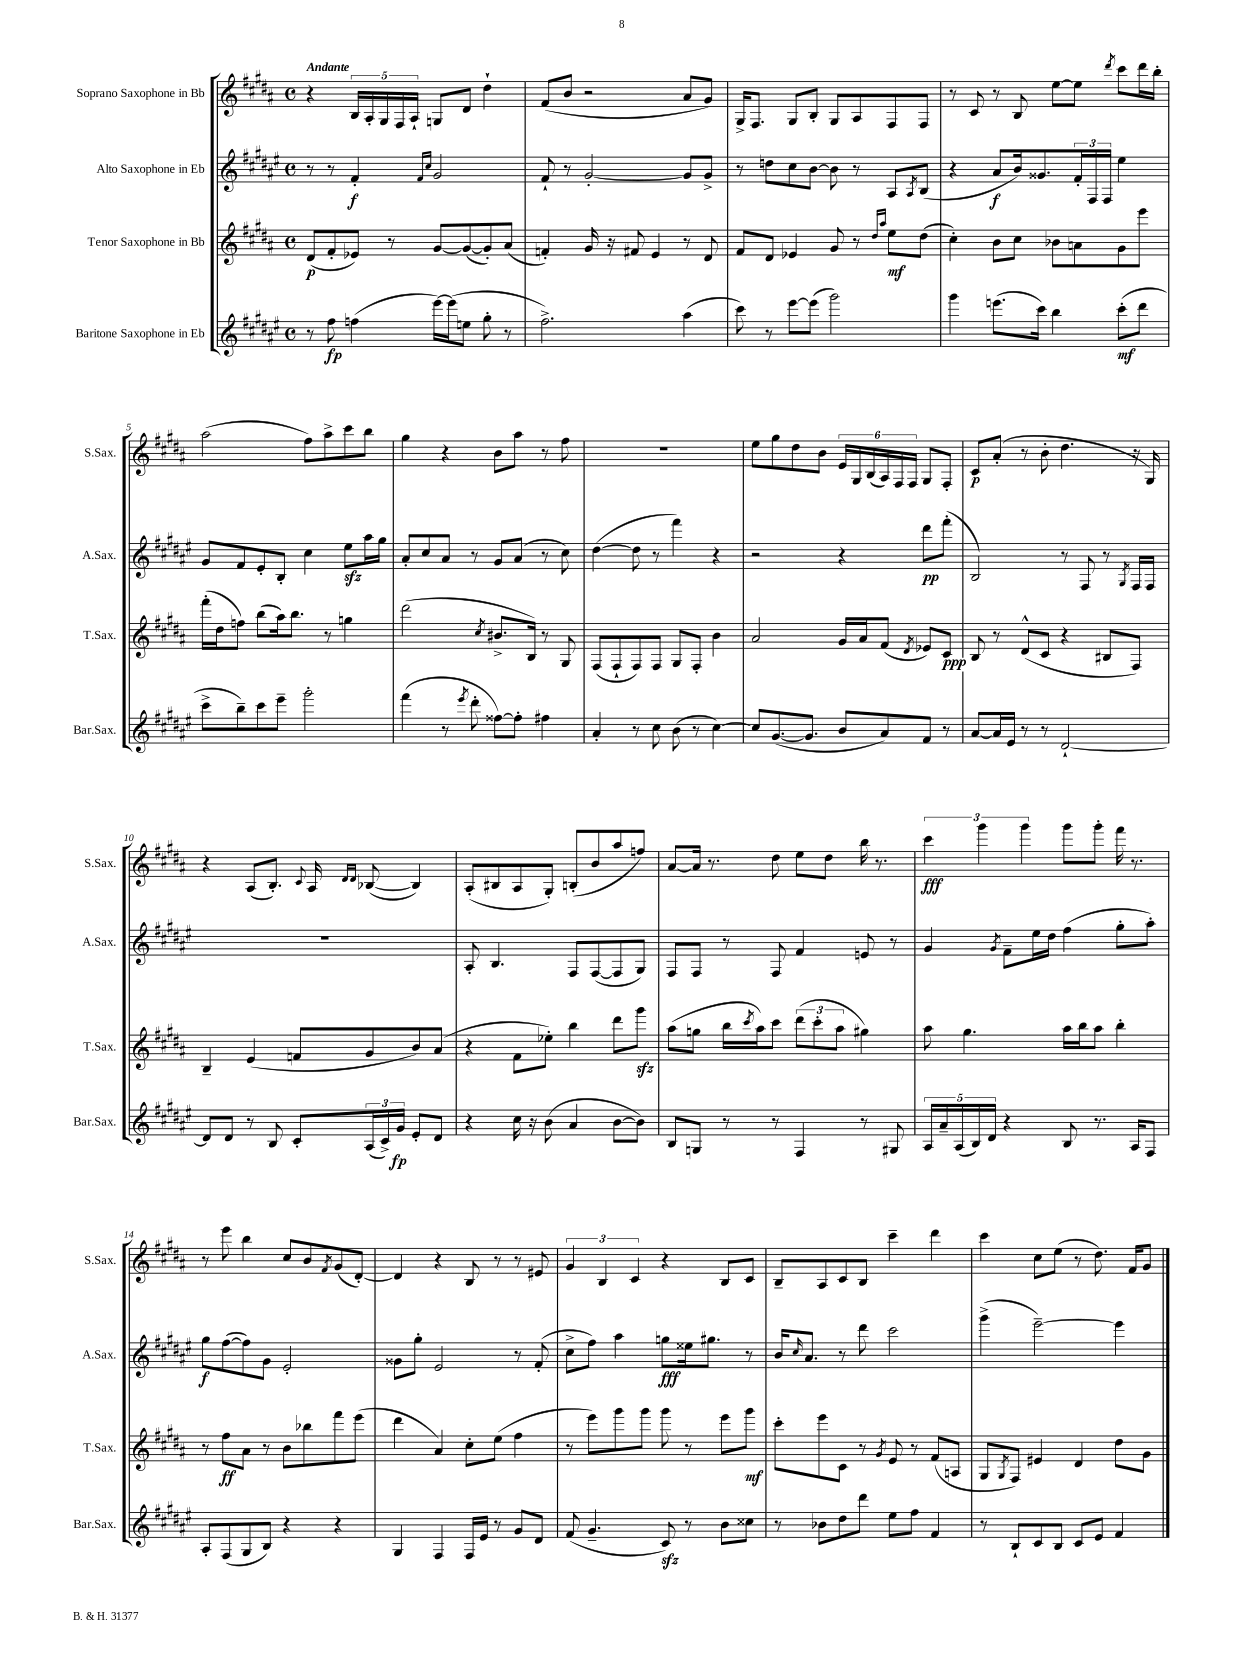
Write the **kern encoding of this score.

**kern	**kern	**kern	**kern
*staff4	*staff3	*staff2	*staff1
*clefG2	*clefG2	*clefG2	*clefG2
*k[f#c#g#d#a#e#]	*k[f#c#g#d#a#]	*k[f#c#g#d#a#e#]	*k[f#c#g#d#a#]
*M4/4	*M4/4	*M4/4	*M4/4
*met(c)	*met(c)	*met(c)	*met(c)
8r	(8d#/L	8r	4r
8ff#\	8f#'/	8r	.
(4ff\	8e-/J)	4f#'/	20B/LL
.	.	.	20A#'/
.	.	.	20G#/
.	8r	.	.
.	.	.	20F#/
.	.	.	20A#`/JJ
.	.	16qqf#/LL	.
.	.	16qqcc#/JJ	.
[16eee#\LL)	[8g#/L	2g#/	8G/L
(16eee#\]J	.	.	.
8ee\J	(8g#/_	.	8d#/J
8gg#'\	8g#'/])	.	4dd#`\
8r	(8a#/J	.	.
=	=	=	=
2.ff#^\)	4f'/)	8f#`/	(8f#/L
.	.	8r	8b/J
.	16g#/	[2g#'/	2r
.	16r	.	.
.	8f#/	.	.
.	4e/	.	.
(4aa#\	8r	8g#/]L	8a#/L
.	8d#/	8g#^/J	8g#/J)
=	=	=	=
8ccc#\)	8f#/L	8r	16G#^/LK
.	.	.	8.F#/J
8r	8d#/J	8dd\L	.
[8eee#\L	4e-/	8cc#\	8G#/L
(8eee#\]J	.	[8b\J	8B'/J
2ggg#\)	8g#/	8b\]	8G#/L
.	8r	8r	8A#/
.	16qqdd#/LL	.	.
.	16qqaa#/JJ	.	.
.	8ee\L	8A#/L	8F#/
.	.	8qA#/	.
.	(8dd#\J	(8B/J	8F#/J
=	=	=	=
4ggg#\	4cc#'\)	4r	8r
.	.	.	8c#/
(8.eee\L	8b\L	8a#/L	8r
.	8cc#\J	16b/k)	8B/
16ccc#\Jk)	.	8.g##/	.
4bb\	8b-\L	.	[8ee\L
.	8a\	24f#'/L	8ee\]J
.	.	24F#/	.
.	.	24F#/JJ	.
.	.	.	8qddd#/
(8ccc#'\L	8g#\	4ee#\	8ccc#\L
8ddd#\J	8eee\J	.	16ddd#\L
.	.	.	16bb'\JJ
=	=	=	=
8ccc#^\L	(16fff#'\LL	8g#/L	(2aa#\
.	16dd#\J	.	.
8bb~\)	8ff\J)	8f#/	.
8ccc#\	(8bb\L	8e#'/	.
8eee#~\J	16aa#\k)	8B'/J	.
.	8.bb\J	.	.
2ggg#'\	.	4cc#\	8ff#\L)
.	8r	.	8aa#^\
.	4gg\	8ee#\L	8ccc#\
.	.	16aa#\L	8bb\J
.	.	16gg#\JJ	.
=	=	=	=
(4fff#\	(2ddd#\	8a#'/L	4gg#\
.	.	8cc#/	.
8r	.	8a#/J	4r
8qeee#/	.	.	.
8ddd#'\	.	8r	.
.	8qcc#/	.	.
[8ff##\L)	8.b#^/L	8g#/L	8b\L
8ff##'\]J	.	(8a#/J	8aa#\J
.	16B/Jk)	.	.
4ff#\	8r	8r	8r
.	8G#/	8cc#\)	8ff#\
=	=	=	=
4a#'/	(8F#/L	([4dd#\	1r
.	8F#`/	.	.
8r	8F#/)	8dd#\]	.
8cc#\	8F#/J	8r	.
(8b\	8G#/L	4fff#\)	.
8r	8F#'/J	.	.
[4cc#\)	4b\	4r	.
=	=	=	=
8cc#/]L	2a#/	2r	8ee\L
([8.g#/	.	.	8gg#\
.	.	.	8dd#\
8.g#/]J	.	.	.
.	.	.	8b\J
8b/L	16g#/LL	4r	24e/LL
.	.	.	24G#/
.	16a#/J	.	.
.	.	.	(24B/
8a#/)	(8f#/J	.	24A#/)
.	.	.	24F#/
.	.	.	24F#/JJ
.	8qd#/	.	.
8f#/J	8e-/L)	8ddd#\L	8G#/L
8r	8c#/J	(8fff#'\J	8F#'/J
=	=	=	=
[8a#/L	8B/	2B/)	8c#/L
16a#/]L	8r	.	(8a#'/J
16e#/JJ	.	.	.
8r	(8d#^^/L	.	8r
8r	8c#/J	.	8b'\
[2d#`/	4r	8r	4.dd#\
.	.	8F#/	.
.	8B#/L	8r	.
.	.	8qG#/	.
.	8F#/J)	16F#/LL	16r
.	.	16F#/JJ	16G#/)
=	=	=	=
8d#/]L	4B~/	1r	4r
8d#/J	.	.	.
8r	(4e/	.	(8A#/L
8B/	.	.	8.B'/J)
8c#'/L	8f/L	.	.
.	.	.	8qqc#/
.	.	.	16A#/
.	.	.	16qqd#/LL
.	.	.	16qqd#/JJ
(24A#/L	8g#/	.	([8B-/
24c#^/)	.	.	.
24g#/JJ	.	.	.
8e#'/L	8b/)	.	4B-/])
8d#/J	(8a#/J	.	.
=	=	=	=
4r	4r	8A#'/	(8A#'/L
.	.	4.B/	8B#/
16cc#\	8f#\L	.	8A#/
16r	.	.	.
(8b\	8ee-'\J)	.	8G#'/J)
4a#/	4bb\	8F#/L	(8B'/L
.	.	([8F#/	8b/
[8b\L	8ddd#\L	8F#/]	8aa#/
8b\]J)	8ggg#\J	8G#/J)	8ff/J)
=	=	=	=
8B/L	(8aa#\L	8F#/L	[8a#/L
8G/J	8gg\J	8F#/J	16a#/]Jk
.	.	.	8.r
8r	16bb\LL	8r	.
.	8qccc#/	.	.
.	16aa#\J)	.	.
8r	8ccc#\J	8F#/	8dd#\
4F#/	(12ddd#\L	4f#/	8ee\L
.	12ccc#'\	.	.
.	.	.	8dd#\J
.	12aa#\J	.	.
8r	4gg#\)	8e/	16bb\
.	.	.	8.r
8G#/	.	8r	.
=	=	=	=
20A#/LL	8aa#\	4g#/	6ccc#\
20a#~/	.	.	.
(20A#/	.	.	.
.	4.gg#\	.	.
20B/)	.	.	.
.	.	.	6ggg#\
20d#/JJ	.	.	.
.	.	8qg#/	.
4r	.	8f#~\L	.
.	.	.	6ggg#\
.	.	16ee#\L	.
.	.	16dd#\JJ	.
8B/	16aa#\LL	(4ff#\	8ggg#\L
.	16bb\J	.	.
8.r	8aa#\J	.	8ggg#'\J
.	4bb'\	8gg#'\L	16fff#\
16A#/LK	.	.	8.r
8F#/J	.	8aa#'\J)	.
=	=	=	=
8A#'/L	8r	8gg#\L	8r
(8F#/	8ff#\L	([8ff#\	8eee\
8G#/	8a#\J	8ff#\])	4bb\
8B/J)	8r	8g#\J	.
4r	8b\L	2e#'/	8cc#/L
.	8bb-\	.	8b/
.	.	.	8qf#/
4r	8fff#\	.	(8g#/
.	(8eee\J	.	[8d#'/J)
=	=	=	=
4G#/	4ddd#\	8g##\L	4d#/]
.	.	8gg#'\J	.
4F#/	4a#/)	2e#/	4r
16F#/LL	8cc#'\L	.	8B/
16e#/JJ	.	.	.
8r	(8ee\J	.	8r
8g#/L	4ff#\	8r	8r
8d#/J	.	(8f#'/	8e#/
=	=	=	=
(8f#/	8r	8cc#^\L	6g#/
4.g#~/	8eee\L)	8ff#\J)	.
.	.	.	6B/
.	8ggg#\	4aa#\	.
.	.	.	6c#/
.	8ggg#\J	.	.
8c#/)	8ggg#\	8gg\L	4r
8r	8r	16ee##\k	.
.	.	8.gg#\J	.
8b\L	8eee\L	.	8B/L
8cc##\J	8ggg#\J	8r	8c#/J
=	=	=	=
8r	8ccc#'\L	16b/LK	8B~/L
.	.	16qqcc#/	.
.	.	8.a#/J	.
8b-\L	8eee\	.	8A#/
8dd#\	8c#\J	8r	8c#/
8ddd#\J	8r	8ddd#\	8B/J
.	8qg#/	.	.
8ee#\L	8e/	2ccc#\	4ccc#~\
8ff#\J	8r	.	.
4f#/	(8f#/L	.	4ddd#\
.	8A/J	.	.
=	=	=	=
8r	8G#/L	(4ggg#^\	4ccc#\
.	8qG#/	.	.
8B`/L	8F#/J)	.	.
8c#/	4e#/	[2eee#~\)	8cc#\L
8B/J	.	.	(8ee\J
8c#/L	4d#/	.	8r
8e#/J	.	.	8.dd#\)
4f#/	8dd#\L	4eee#\]	.
.	.	.	16f#/LK
.	8g#\J	.	8g#/J
==	==	==	==
*-	*-	*-	*-
